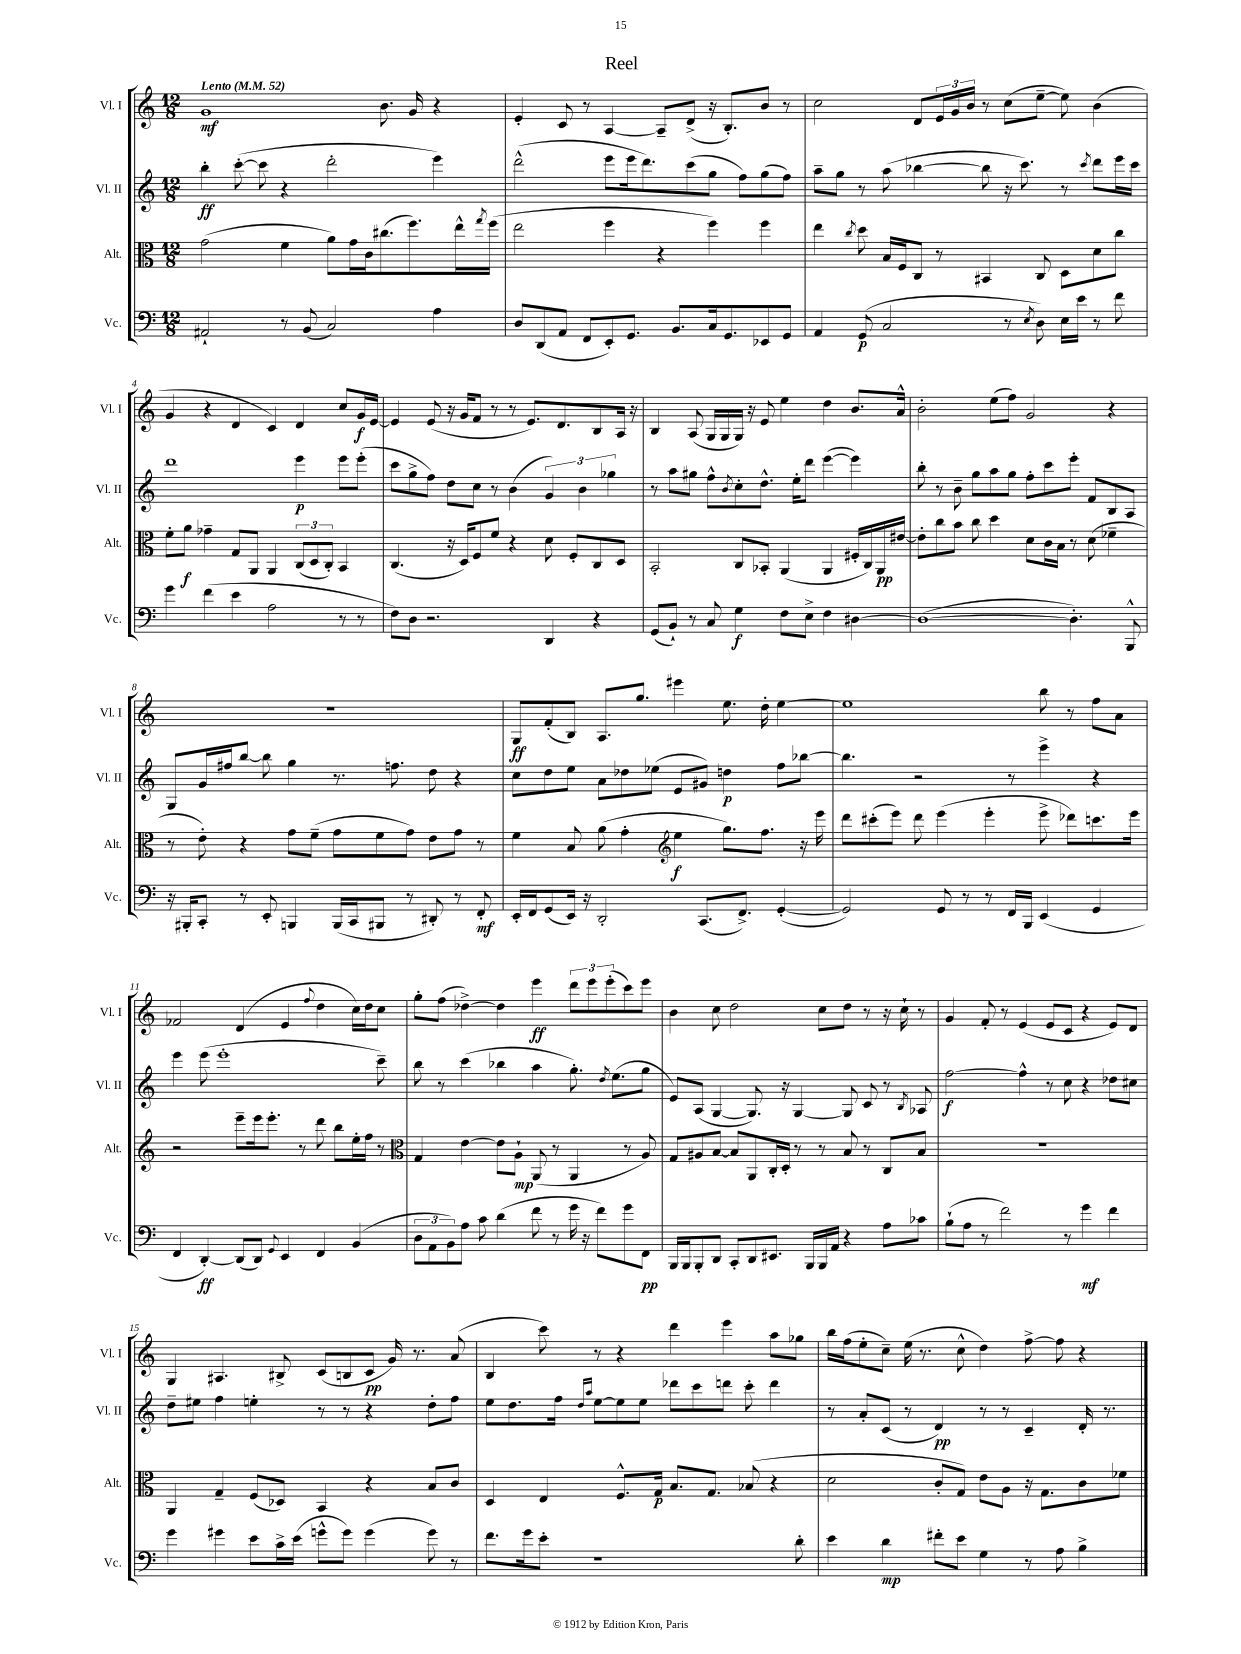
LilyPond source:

\header { title = "Reel" }
<<
\new StaffGroup <<
\new Staff = "s0" \with { instrumentName = "Vl. I" shortInstrumentName = "Vl. I" } {
    \clef treble \key c \major \numericTimeSignature \time 12/8 \tempo "Lento" 4 = 52
    g'1\mf b'8. g'16 r4 |
    e'4-. c'8 r8 a4~ a8-- d'8->( r16 b8.-.) b'8 r8 |
    c''2 d'8 \tuplet 3/2 { e'16 g'16 b'16 } r8 c''8( e''8~-- e''8) b'4( |
    g'4 r4 d'4 c'4) d'4 c''8 g'16\f e'16~ |
    e'4 e'8( r16 g'16 f'8 r8 r8 e'8.) d'8. b8 a16 r16 |
    b4 a8( g16 g16 g16) r16 e'8 e''4 d''4 b'8. a'16-^ |
    b'2-. e''8( f''8) g'2 r4 |
    R1. |
    g8\ff f'8-.( b8) a8. g''8. eis'''4 e''8. d''16-. e''4~ |
    e''1 b''8 r8 f''8 a'8 |
    fes'2 d'4( e'4 \appoggiatura { f''8 } d''4 c''16) d''16 c''8 |
    g''8-. f''8( des''4~->) des''4 e'''4\ff \tuplet 3/2 { d'''8 e'''8 e'''8-.( } c'''8) e'''8 |
    b'4 c''8 d''2 c''8 d''8 r8 r16 c''16-! r8 |
    g'4 f'8-. r8 e'4( e'8 c'8 r4 e'8) d'8 |
    g4 ais4. bis8-> c'8( b8 c'8\pp g'16) r8. a'8( |
    b4 c'''8) r8 r4 d'''4 e'''4 a''8 ges''8 |
    b''16 f''16( e''8-. c''8--) e''16( r8. c''8-^ d''4) f''8~-> f''8 r4 \bar "|." |
}
\new Staff = "s1" \with { instrumentName = "Vl. II" shortInstrumentName = "Vl. II" } {
    \clef treble \key c \major \numericTimeSignature \time 12/8
    b''4-.\ff c'''8~-.( c'''8 r4 d'''2-. e'''4) |
    d'''2-^( e'''8 e'''16 d'''8.) c'''8( g''8 f''8) g''8( f''8) |
    a''8-- g''8 r8 a''8( bes''4~ bes''8 r16 c'''8.) r8 \acciaccatura { c'''8 } d'''8 e'''16 c'''16 |
    d'''1 e'''4\p e'''8 e'''8-.( |
    c'''8 g''8-> f''8) d''8 c''8 r8 b'4( \tuplet 3/2 { g'4) b'4 ges''4 } |
    r8 a''8 gis''8 f''8-^ \acciaccatura { b'8 } c''8-. d''8.-^ e''16-. d'''8 e'''4~( e'''4) |
    b''8-. r8 b'8-- g''8 a''8 g''8 f''8-. c'''8 e'''8-. f'8 b8 a8 |
    g8 g'16 fis''16 b''8~ b''8 g''4 r8. f''8. d''8 r4 |
    c''8 d''8 e''8 a'8 des''8 ees''8( e'8 gis'8) d''4\p f''8 bes''8~ |
    bes''4. r2 r8 e'''4-> r4 |
    e'''4 e'''8( e'''1-. c'''8--) |
    b''8 r8 c'''4( bes''4 a''4 g''8.-.) \acciaccatura { d''8 } e''8.( g''8 |
    e'8) a8( g4~ g8.) r16 g4~ g8 c'8 r8 \acciaccatura { b8 } aes8 |
    f''2~\f f''4-^ r8 c''8 r4 des''8 cis''8 |
    d''8-- eis''8 f''4 e''4-. r8 r8 r4 d''8-. f''8 |
    e''8 d''8. f''16 \grace { d''16 a''16 } e''8~ e''8 e''8 des'''8 c'''8 d'''8 c'''8-. d'''4 |
    r8 a'8-. c'8( r8 d'4\pp) r8 r8 c'4-- d'16-. r8. \bar "|." |
}
\new Staff = "s2" \with { instrumentName = "Alt." shortInstrumentName = "Alt." } {
    \clef alto \key c \major \numericTimeSignature \time 12/8
    g'2( f'4 a'8) g'16 c'16 cis''8.( f''8.) e''16-^ \acciaccatura { g''8 } f''16( |
    e''2 f''4 r4 f''4) f''4 |
    e''4 \acciaccatura { c''8 } d''8 b16 f16 c8 r8 bis,4 c8 d8 d'8 c''8 |
    f'8-. a'8\f ges'4-- g8 a,8 a,4 \tuplet 3/2 { c8( d8 c8-.) } b,4 |
    c4.( r16 d16) f8 f'8 r4 d'8 f8-. c8 d8 |
    b,2-. c8 bes,8-. a,4( a,4 fis16-. c16) a,16\pp eis'16~ |
    eis'8-. c''8 b'8 c''8 d''4 d'8 c'16 b16 r8 d'8( fes'4-- |
    r8 e'8-.) r4 g'8 f'8--( g'8 f'8 g'8) e'8 g'8 r8 |
    f'4 b8 a'8( g'4-. \clef treble e''4\f g''8.) f''8. r16 e'''16 |
    d'''8 cis'''8-.( e'''8) d'''8 e'''4( e'''4-. e'''8-> des'''8) c'''8. e'''16 |
    r2 e'''8-- e'''16 e'''8.-. r8 d'''8 b''8 e''16-. f''16 r8 |
    \clef alto g4 e'4~ e'8 a8-!\mp a,8( r8 a,4 r8 a8) |
    g8 ais8 b8~ b8 a,8 c16-. d16-. r8 r8 b8 r8 c8 b8 |
    R1. |
    a,4 g4-- f8( des8) b,4 r4 b8 c'8 |
    d4 e4 f8.-^ g16\p b8. g8. bes8( r4 |
    d'2 c'8-. g8) e'8 a8 r16 g8. c'8 fes'8 \bar "|." |
}
\new Staff = "s3" \with { instrumentName = "Vc." shortInstrumentName = "Vc." } {
    \clef bass \key c \major \numericTimeSignature \time 12/8
    ais,2-! r8 b,8( c2) a4 |
    d8 d,8( a,8 f,8 e,8-.) g,8. b,8. c16 g,8. ees,8 g,8 |
    a,4 g,8\p( c2 r8 \acciaccatura { e8 } d8) e16 e'16 r8 f'8 |
    g'4 f'4( e'4 a2 r8 r8 |
    f8) d8 r2. d,4 r4 |
    g,8( b,8-!) r8 c8 g4\f f8 e8-> f4 dis4~ |
    dis1~( dis4.-.) b,,8-^ |
    r16 bis,,16-. c,8-. r8 e,8-. b,,4 b,,16( c,16 bis,,8 r8 dis,8-.) r8 f,8-.\mf |
    e,16-. f,16 g,8( e,16) r16 d,2-. c,8.( f,8.->) g,4~-.( |
    g,2) g,8 r8 r8 f,16 b,,16 e,4( g,4 |
    f,4 d,4~-.\ff) d,8( d,8) \appoggiatura { g,8 } e,4 f,4 b,4( |
    \tuplet 3/2 { d8 a,8 b,8) } a8 c'8 d'4( f'8 r8 g'16 r16 f'8) g'8 f,8\pp |
    b,,16 b,,16 b,,8-. d,8 c,8-. d,8 eis,8. b,,16 b,,16 a,16 r4 a8 ces'8 |
    b8-!( a8 r8 f'2) r8 g'4\mf f'4 |
    g'4 gis'4 e'8 c'16-> e'16( g'8-^ g'8) g'4( g'8) r8 |
    f'8. g'16 e'8-. r1 d'8-. |
    e'4 d'4\mp fis'8-. e'8 g4 r8 a8 b4-> \bar "|." |
}
>>
>>
